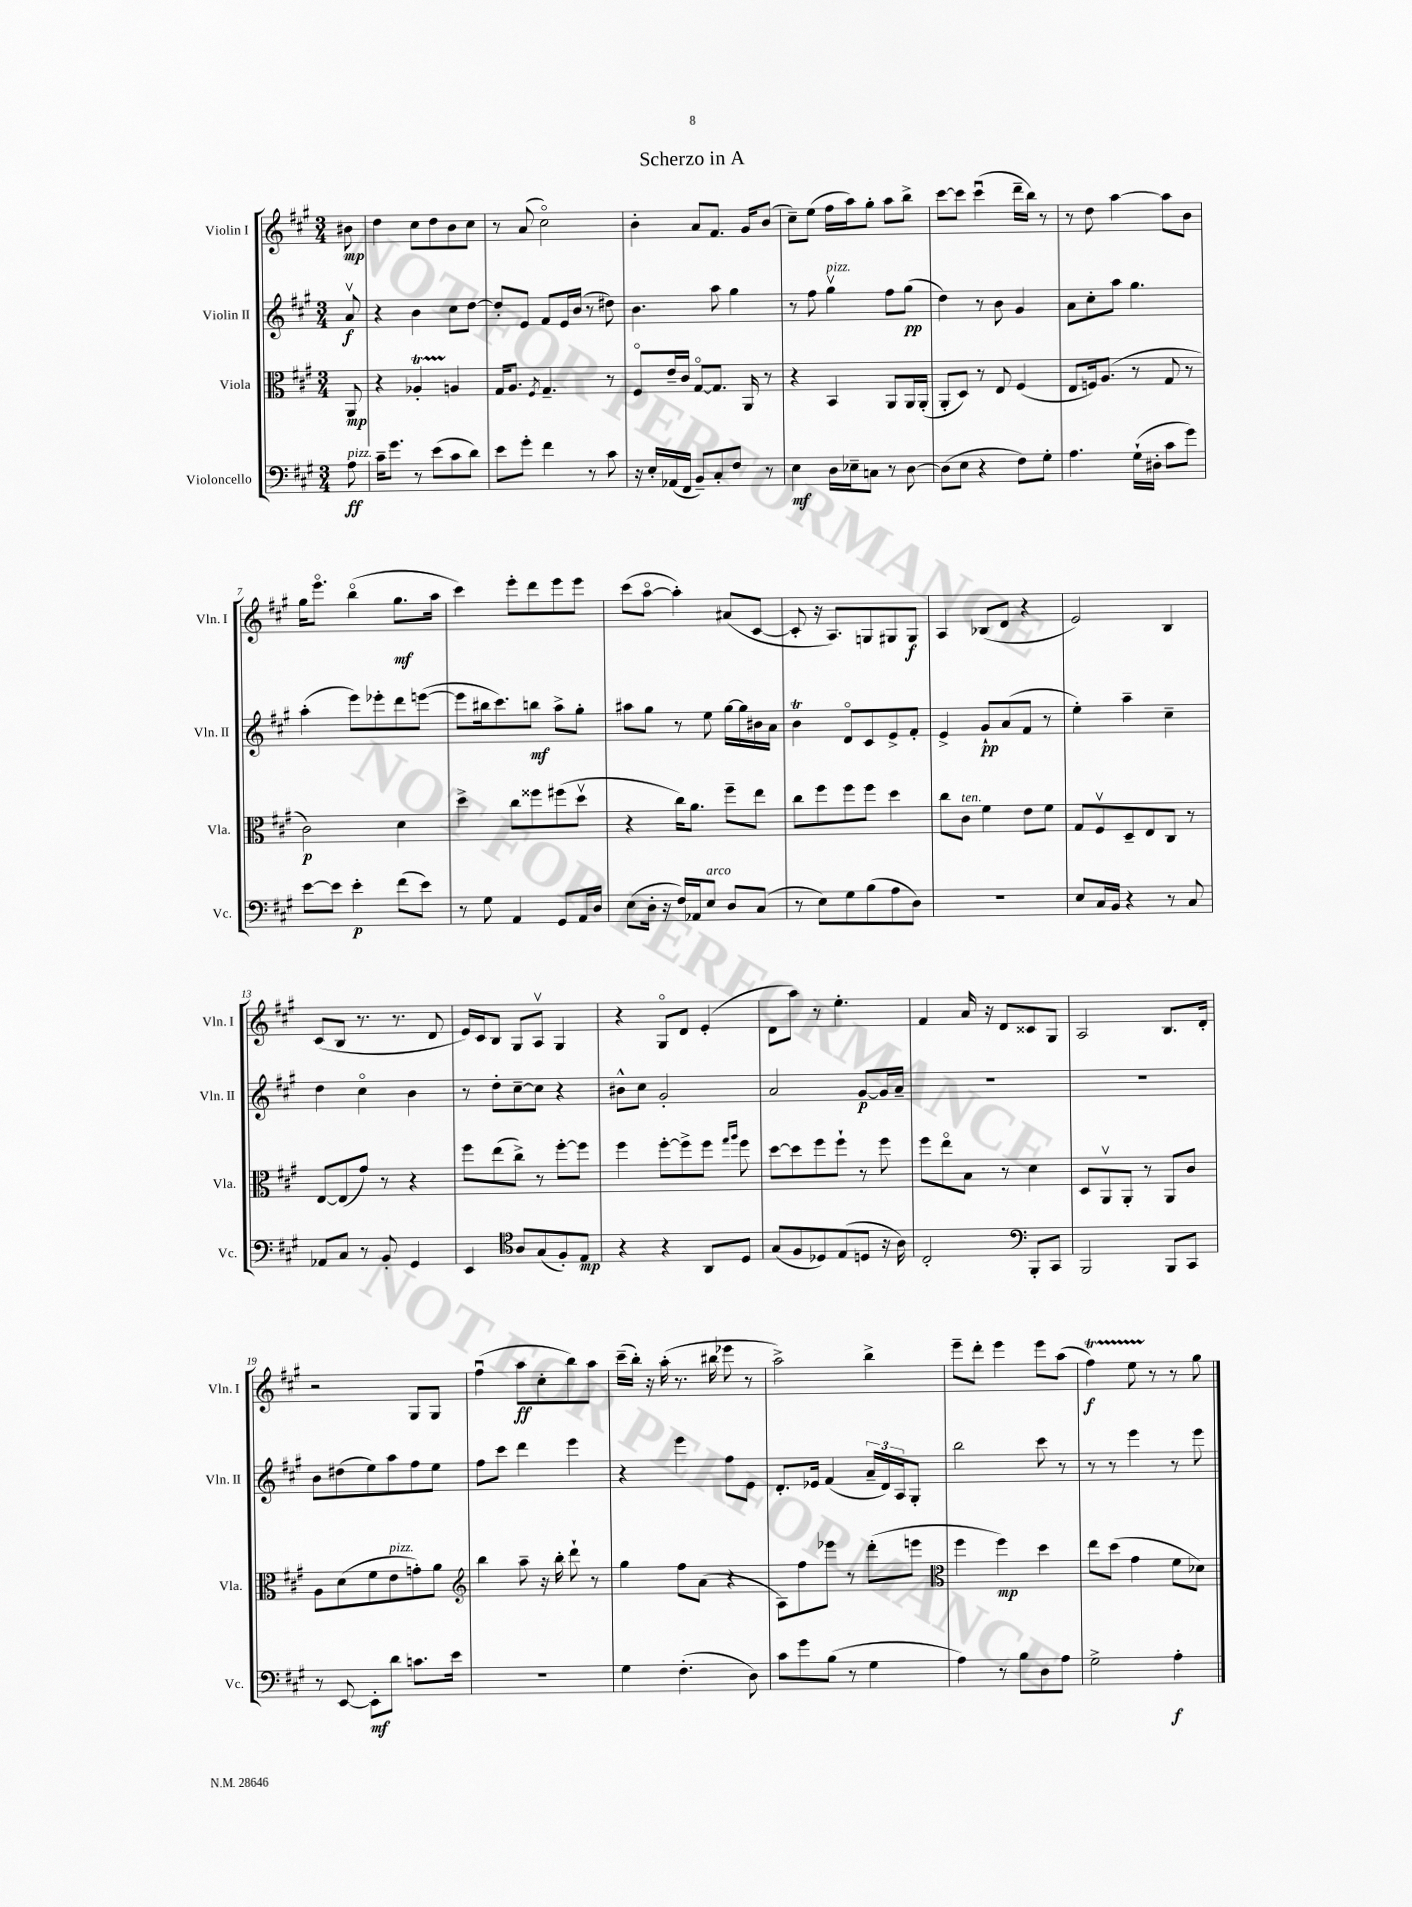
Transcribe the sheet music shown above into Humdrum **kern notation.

**kern	**dynam	**kern	**dynam	**kern	**dynam	**kern	**dynam
*part4	*part4	*part3	*part3	*part2	*part2	*part1	*part1
*staff4	*staff4	*staff3	*staff3	*staff2	*staff2	*staff1	*staff1
*I"Violoncello	*	*I"Viola	*	*I"Violin II	*	*I"Violin I	*
*I'Vc.	*	*I'Vla.	*	*I'Vln. II	*	*I'Vln. I	*
*clefF4	*	*clefC3	*	*clefG2	*	*clefG2	*
*k[f#c#g#]	*	*k[f#c#g#]	*	*k[f#c#g#]	*	*k[f#c#g#]	*
*M3/4	*	*M3/4	*	*M3/4	*	*M3/4	*
=	=	=	=	=	=	=	=
!LO:TX:a:i:t=pizz.	!	!	!	!	!	!	!
8A\	ff	8AA/	mp	8av/	f	8b#X\	mp
=1	=1	=1	=1	=1	=1	=1	=1
16c#~\KL	.	4r	.	4r	.	4dd\	.
8.g#\J	.	.	.	.	.	.	.
8r	.	4A-XT'/	.	4b\	.	8cc#\L	.
(8e\L	.	.	.	.	.	8dd\	.
8c#\	.	4An/	.	8cc#\L	.	8b\	.
8d\J)	.	.	.	[8dd\J	.	8cc#\J	.
=2	=2	=2	=2	=2	=2	=2	=2
8e\L	.	16G#/KL	.	8dd'/L]	.	8r	.
.	.	8.A/J	.	.	.	.	.
8g#'\J	.	.	.	8e/J	.	(8a/	.
.	.	8qF#/	.	.	.	.	.
4f#\	.	4.G#~/	.	8f#/L	.	2cc#\)	.
.	.	.	.	16e/L	.	.	.
.	.	.	.	(16b/JJ	.	.	.
8r	.	.	.	8r	.	.	.
8c#\	.	8r	.	8dd#X\)	.	.	.
=3	=3	=3	=3	=3	=3	=3	=3
16r	.	8F#/L	.	4.b\	.	4b'\	.
16E'/LL	.	.	.	.	.	.	.
(16AA-X/	.	16e~/L	.	.	.	.	.
16FF#/JJ	.	16c#/JJ	.	.	.	.	.
8BB~/L)	.	[8G#/L	.	.	.	8a/L	.
8C#'/	.	8.G#/J]	.	8aa\	.	8.f#/J	.
8F#/J	.	.	.	4gg#\	.	.	.
.	.	16AA/	.	.	.	16g#/KL	.
8r	.	8r	.	.	.	(8b/J	.
=4	=4	=4	=4	=4	=4	=4	=4
4E\	mf	4r	.	8r	.	8cc#~\L)	.
.	.	.	.	8ff#\	.	(8ee\J	.
!	!	!	!	!LO:TX:a:i:t=pizz.	!	!	!
16D\LL	.	4BB/	.	4gg#v\	.	16ff#\LL	.
16E-X~\J	.	.	.	.	.	16aa\J)	.
8Cn\J	.	.	.	.	.	8gg#'\J	.
8r	.	8AA/L	.	8ff#\L	.	8aa\L	.
[8D\	.	16AA/L	.	(8gg#\J	pp	8bb^\J	.
.	.	(16AA'/JJ	.	.	.	.	.
=5	=5	=5	=5	=5	=5	=5	=5
(8D\L]	.	8AA'/L	.	4dd\)	.	[8ccc#\L	.
8E\J	.	8D/J)	.	.	.	8ccc#\J]	.
4r	.	8r	.	8r	.	(4ccc#u\	.
.	.	8E/	.	8b\	.	.	.
8F#\L)	.	(4F#/	.	4g#/	.	16ddd~\LL	.
.	.	.	.	.	.	16bb\JJ)	.
8G#'\J	.	.	.	.	.	8r	.
=6	=6	=6	=6	=6	=6	=6	=6
4.A\	.	8E/L	.	8a\L	.	8r	.
.	.	16Fn/k)	.	8cc#'\	.	8dd\	.
.	.	(8.A/J	.	.	.	.	.
.	.	.	.	8aa\J	.	[4aa\	.
(16G#`\LL	.	8r	.	4.gg#\	.	.	.
16D#X'\JJ	.	.	.	.	.	.	.
8c#\L	.	8G#/	.	.	.	8aa\L]	.
8g#\J)	.	8r	.	.	.	8b\J	.
!!LO:LB:g=z
=7	=7	=7	=7	=7	=7	=7	=7
[8e\L	.	2c#\)	p	(4aa'\	.	16gg#\KL	.
.	.	.	.	.	.	8.eee\J	.
8e\J]	.	.	.	.	.	.	.
4e'\	p	.	.	8eee\L)	.	(4bb\	.
.	.	.	.	8eee-X'\	.	.	.
(8f#\L	.	4d\	.	8ddd\	.	8.gg#\L	mf
8e\J)	.	.	.	([8eeen\J	.	.	.
.	.	.	.	.	.	16aa\Jk	.
=8	=8	=8	=8	=8	=8	=8	=8
8r	.	4dd^\	.	8eee\L]	.	4ccc#\)	.
8G#\	.	.	.	16bb#X\k	.	.	.
.	.	.	.	8.ccc#\)	.	.	.
4AA/	.	8cc#\L	.	.	.	8eee'\L	.
.	.	8ff##X\	.	8bbn\J	mf	8ddd\	.
8GG#/L	.	(8ff#X\	.	8aa^\L	.	8eee\	.
16AA/L	.	8ddv\J	.	8gg#'\J	.	8eee\J	.
16D/JJ	.	.	.	.	.	.	.
=9	=9	=9	=9	=9	=9	=9	=9
(8E\L	.	4r	.	8aa#X\L	.	(8ccc#\L	.
16D'\Jk	.	.	.	8gg#\J	.	[8aa\J	.
16r	.	.	.	.	.	.	.
16F#/LL)	.	16cc#\KL)	.	8r	.	4aa'\])	.
16AA-X/J	.	8.a\J	.	.	.	.	.
!LO:TX:a:i:t=arco	!	!	!	!	!	!	!
8E/J	.	.	.	8ee\	.	.	.
8D/L	.	8ff#~\L	.	[16gg#\LL	.	(8a#X/L	.
.	.	.	.	16gg#\]	.	.	.
(8C#/J	.	8ee\J	.	16b#X\	.	[8c#/J	.
.	.	.	.	16a\JJ	.	.	.
=10	=10	=10	=10	=10	=10	=10	=10
8r	.	8cc#\L	.	4bT\	.	8c#'/]	.
8E\L)	.	8ff#\	.	.	.	16r	.
.	.	.	.	.	.	8.A/L)	.
8G#\	.	8ff#\	.	8d/L	.	.	.
(8B\	.	8ff#\J	.	8c#/	.	8Gn/	.
8A\	.	4dd\	.	8e^/	.	8G#X/	.
8D\J)	.	.	.	8f#'/J	.	8G#/J	f
=11	=11	=11	=11	=11	=11	=11	=11
2.r	.	8cc#\L	.	4e^/	.	4A/	.
!	!	!LO:TX:a:i:t=ten.	!	!	!	!	!
.	.	8c#\J	.	.	.	.	.
.	.	4f#\	.	8g#`/L	pp	(8B-X/L	.
.	.	.	.	(8a/	.	8d/J	.
.	.	8e\L	.	8f#/J	.	4r	.
.	.	8f#\J	.	8r	.	.	.
=12	=12	=12	=12	=12	=12	=12	=12
8E/L	.	8G#/L	.	4ee'\)	.	2e/)	.
16C#/L	.	8F#v/	.	.	.	.	.
16BB/JJ	.	.	.	.	.	.	.
4r	.	8D~/	.	4aa~\	.	.	.
.	.	8E/	.	.	.	.	.
8r	.	8C#/J	.	4cc#~\	.	4B/	.
8C#/	.	8r	.	.	.	.	.
!!LO:LB:g=z
=13	=13	=13	=13	=13	=13	=13	=13
8AA-X/L	.	[8E/L	.	4dd\	.	(8c#/L	.
8C#/J	.	(8E/]	.	.	.	8B/J	.
8r	.	8g#/J)	.	4cc#\	.	8.r	.
8BB'/	.	8r	.	.	.	.	.
.	.	.	.	.	.	8.r	.
4GG#/	.	4r	.	4b\	.	.	.
.	.	.	.	.	.	8d/	.
=14	=14	=14	=14	=14	=14	=14	=14
4EE/	.	8ff#\L	.	8r	.	16e/LL)	.
.	.	.	.	.	.	16c#/J	.
.	.	(8ee\	.	8dd'\L	.	8B/J	.
*clefC4	*	*	*	*	*	*	*
8A/L	.	8cc#^\J)	.	[8cc#~\	.	8G#/L	.
(8G#/	.	8r	.	8cc#\J]	.	8Av/J	.
8F#'/)	.	[8ff#'\L	.	4r	.	4G#/	.
8E/J	mp	8ff#\J]	.	.	.	.	.
=15	=15	=15	=15	=15	=15	=15	=15
4r	.	4ff#\	.	8b#X^^\L	.	4r	.
.	.	.	.	8cc#\J	.	.	.
4r	.	[8ff#'\L	.	2g#'/	.	8G#/L	.
.	.	8ff#^\]	.	.	.	8d/J	.
8AA/L	.	8ff#\J	.	.	.	(4e'/	.
.	.	16qqgg#/LL	.	.	.	.	.
.	.	16qqaa/JJ	.	.	.	.	.
8D/J	.	8ff#\	.	.	.	.	.
=16	=16	=16	=16	=16	=16	=16	=16
(8G#/L	.	[8dd\L	.	2a/	.	8d\L	.
8F#/	.	8dd\]	.	.	.	8aa\J)	.
8D-X/)	.	8ff#\	.	.	.	8r	.
(8E/	.	8ff#`\J	.	.	.	4.ee'\	.
8Dn/J	.	8r	.	[8g#/L	p	.	.
16r	.	8ff#\	.	16g#/L]	.	.	.
16A\)	.	.	.	16a~/JJ	.	.	.
=17	=17	=17	=17	=17	=17	=17	=17
2C#'/	.	8ff#\L	.	2.r	.	4f#/	.
.	.	8ee\	.	.	.	.	.
.	.	8B\J	.	.	.	16a/	.
.	.	.	.	.	.	16r	.
.	.	8r	.	.	.	8d/L	.
*clefF4	*	*	*	*	*	*	*
8BBB'/L	.	4d\	.	.	.	8c##X/	.
8CC#/J	.	.	.	.	.	8G#/J	.
=18	=18	=18	=18	=18	=18	=18	=18
2BBB/	.	8D/L	.	2.r	.	2A/	.
.	.	8AAv/	.	.	.	.	.
.	.	8AA'/J	.	.	.	.	.
.	.	8r	.	.	.	.	.
8BBB/L	.	8AA/L	.	.	.	8.B/L	.
8CC#/J	.	8c#/J	.	.	.	.	.
.	.	.	.	.	.	16d'/Jk	.
!!LO:LB:g=z
=19	=19	=19	=19	=19	=19	=19	=19
8r	.	8A\L	.	8b\L	.	2r	.
[8EE/	.	(8d\	.	(8dd#X\	.	.	.
8EE'\L]	mf	8f#\	.	8ee\)	.	.	.
!	!	!LO:TX:a:i:t=pizz.	!	!	!	!	!
8d\J	.	8e\	.	8aa\	.	.	.
8.cn\L	.	8gn'\)	.	8ff#\	.	8G#/L	.
.	.	8a\J	.	8ee\J	.	8G#/J	.
16e\Jk	.	.	.	.	.	.	.
=20	=20	=20	=20	=20	=20	=20	=20
*	*	*clefG2	*	*	*	*	*
2.r	.	4bb\	.	8ff#\L	.	(4ff#u\	.
.	.	.	.	8ccc#\J	.	.	.
.	.	8aa~\	.	4ddd\	.	8aa\L	ff
.	.	16r	.	.	.	8cc#'\	.
.	.	16bb'\	.	.	.	.	.
.	.	8ddd`\	.	4eee\	.	8bb\)	.
.	.	8r	.	.	.	8aa\J	.
=21	=21	=21	=21	=21	=21	=21	=21
4G#\	.	4gg#\	.	4r	.	(16ccc#~\LL	.
.	.	.	.	.	.	16bb'\JJ)	.
.	.	.	.	.	.	16r	.
.	.	.	.	.	.	(16aa'\	.
(4.F#'\	.	8ff#\L	.	4eee\	.	8.r	.
.	.	(8a\J	.	.	.	.	.
.	.	.	.	.	.	16bb#X\	.
.	.	4r	.	8ff#\L	.	8eee-X\	.
8D\)	.	.	.	8e\J	.	8r	.
=22	=22	=22	=22	=22	=22	=22	=22
8c#\L	.	8A\L)	.	8.d'/L	.	2aa^\)	.
8g#\	.	8ff#\	.	.	.	.	.
.	.	.	.	16e-X/Jk	.	.	.
(8B\J	.	8eee-X\J	.	(4f#/	.	.	.
8r	.	8r	.	.	.	.	.
4G#\	.	(8ddd'\L	.	24a~/LL	.	4bb^\	.
.	.	.	.	24d/)	.	.	.
.	.	.	.	24A/J	.	.	.
.	.	8eeen\J	.	8G#'/J	.	.	.
=23	=23	=23	=23	=23	=23	=23	=23
*	*	*clefC3	*	*	*	*	*
4A\)	.	4ff#\	.	2bb\	.	8eee~\L	.
.	.	.	.	.	.	8ddd'\J	.
8r	.	4ff#\)	mp	.	.	4eee\	.
8B\L	.	.	.	.	.	.	.
8D\	.	4dd\	.	8ccc#\	.	8eee\L	.
8A\J	.	.	.	8r	.	(8aa\J	.
=24	=24	=24	=24	=24	=24	=24	=24
2G#^\	.	8ee\L	.	8r	.	4ff#T\)	f
.	.	(8dd\J	.	8r	.	.	.
.	.	4g#\	.	4eee\	.	8eeTTT\	.
.	.	.	.	.	.	8r	.
4A'\	f	8f#\L	.	8r	.	8r	.
.	.	8d-X\J)	.	8eee\	.	8gg#\	.
==	==	==	==	==	==	==	==
*-	*-	*-	*-	*-	*-	*-	*-
